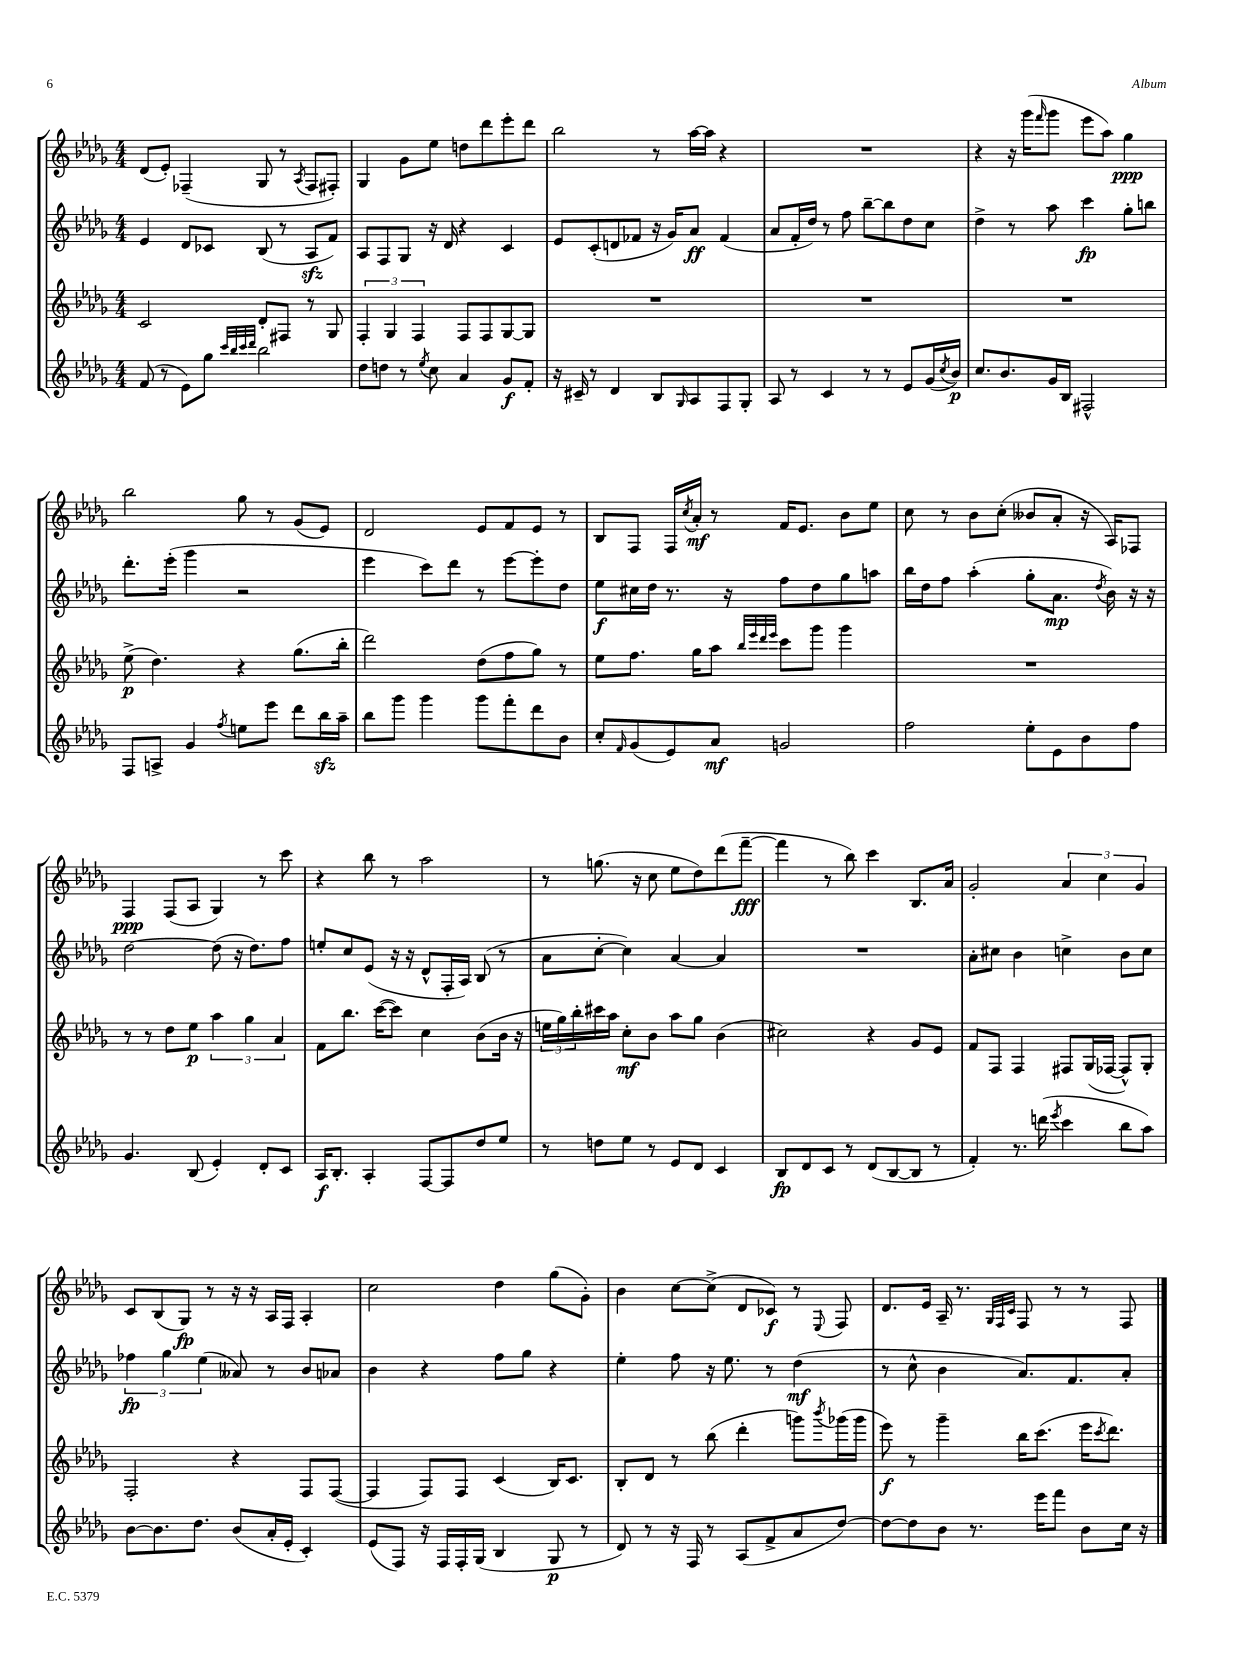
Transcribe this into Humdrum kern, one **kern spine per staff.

**kern	**dynam	**kern	**dynam	**kern	**dynam	**kern	**dynam
*part4	*part4	*part3	*part3	*part2	*part2	*part1	*part1
*staff4	*staff4	*staff3	*staff3	*staff2	*staff2	*staff1	*staff1
*clefG2	*	*clefG2	*	*clefG2	*	*clefG2	*
*k[b-e-a-d-g-]	*	*k[b-e-a-d-g-]	*	*k[b-e-a-d-g-]	*	*k[b-e-a-d-g-]	*
*M4/4	*	*M4/4	*	*M4/4	*	*M4/4	*
=9	=9	=9	=9	=9	=9	=9	=9
(8f/	.	2c/	.	4e-/	.	(8d-/L	.
8r	.	.	.	.	.	8e-'/J)	.
8e-\L)	.	.	.	8d-/L	.	(4F-X~/	.
8gg-\J	.	.	.	8c-X/J	.	.	.
32qqccc/LLL	.	.	.	.	.	.	.
32qqbb-/	.	.	.	.	.	.	.
32qqccc/	.	.	.	.	.	.	.
32qqddd-/JJJ	.	.	.	.	.	.	.
2bb-\	.	8d-'/L	.	(8B-/	.	8G-/	.
.	.	8F#X/J	.	8r	.	8r	.
.	.	.	.	.	.	8qA-/	.
.	.	8r	.	8A-zz/L	.	8F-/L	.
.	.	8G-/	.	8f/J)	.	8F#X'/J)	.
=10	=10	=10	=10	=10	=10	=10	=10
8dd-\L	.	6F'/	.	8A-/L	.	4G-/	.
8ddn\J	.	.	.	8F/	.	.	.
.	.	6G-/	.	.	.	.	.
8r	.	.	.	8G-/J	.	8g-\L	.
.	.	6F/	.	.	.	.	.
8qee-/	.	.	.	.	.	.	.
8cc\	.	.	.	16r	.	8ee-\J	.
.	.	.	.	16d-/	.	.	.
4a-/	.	8F/L	.	4r	.	8ddn\L	.
.	.	8F/	.	.	.	8ddd-\	.
8g-/L	f	[8G-/	.	4c/	.	8eee-'\	.
8f'/J	.	8G-/J]	.	.	.	8ddd-\J	.
=11	=11	=11	=11	=11	=11	=11	=11
16r	.	1r	.	8e-/L	.	2bb-\	.
16c#X~/	.	.	.	.	.	.	.
8r	.	.	.	(8c'/	.	.	.
4d-/	.	.	.	8dn/	.	.	.
.	.	.	.	8f-X/J	.	.	.
8B-/L	.	.	.	16r	.	8r	.
.	.	.	.	16g-/KL)	.	.	.
16qqG-/	.	.	.	.	.	.	.
8A-/	.	.	.	8a-/J	ff	[16aa-\LL	.
.	.	.	.	.	.	16aa-\JJ]	.
8F/	.	.	.	(4f-/	.	4r	.
8G-'/J	.	.	.	.	.	.	.
=12	=12	=12	=12	=12	=12	=12	=12
8A-/	.	1r	.	8a-/L	.	1r	.
8r	.	.	.	16f'/L	.	.	.
.	.	.	.	16dd-/JJ)	.	.	.
4c/	.	.	.	8r	.	.	.
.	.	.	.	8ff\	.	.	.
8r	.	.	.	[8bb-~\L	.	.	.
8r	.	.	.	8bb-\]	.	.	.
8e-/L	.	.	.	8dd-\	.	.	.
(16g-/L	.	.	.	8cc\J	.	.	.
8qcc/	.	.	.	.	.	.	.
16b-/JJ)	p	.	.	.	.	.	.
=13	=13	=13	=13	=13	=13	=13	=13
8.cc/L	.	1r	.	4dd-^\	.	4r	.
8.b-/	.	.	.	.	.	.	.
.	.	.	.	8r	.	16r	.
.	.	.	.	.	.	(16ggg-\KL	.
.	.	.	.	.	.	16qqfff/	.
16g-/L	.	.	.	8aa-\	.	8ggg-\J	.
16B-/JJ	.	.	.	.	.	.	.
2F#X^^/	.	.	.	4ccc\	fp	8eee-\L	.
.	.	.	.	.	.	8aa-\J)	.
.	.	.	.	8gg-'\L	.	4gg-\	ppp
.	.	.	.	8bbn\J	.	.	.
!!LO:LB:g=z
=14	=14	=14	=14	=14	=14	=14	=14
8F/L	.	(8ee-^\	p	8.ddd-'\L	.	2bb-\	.
8An^/J	.	4.dd-\)	.	.	.	.	.
.	.	.	.	(16eee-'\Jk	.	.	.
4g-/	.	.	.	4ggg-\	.	.	.
8qff/	.	.	.	.	.	.	.
8een\L	.	4r	.	2r	.	8gg-\	.
8eee-\J	.	.	.	.	.	8r	.
8ddd-\L	.	(8.gg-\L	.	.	.	(8g-/L	.
16bb-zz\L	.	.	.	.	.	8e-/J)	.
16aa-~\JJ	.	16bb-'\Jk	.	.	.	.	.
=15	=15	=15	=15	=15	=15	=15	=15
8bb-\L	.	2ddd-\)	.	4eee-\	.	2d-/	.
8ggg-\J	.	.	.	.	.	.	.
4ggg-\	.	.	.	8ccc\L)	.	.	.
.	.	.	.	8ddd-\J	.	.	.
8ggg-\L	.	(8dd-\L	.	8r	.	8e-/L	.
8fff'\	.	8ff\	.	[8eee-\L	.	8f/	.
8ddd-\	.	8gg-\J)	.	8eee-'\]	.	8e-/J	.
8b-\J	.	8r	.	8dd-\J	.	8r	.
=16	=16	=16	=16	=16	=16	=16	=16
8cc'/L	.	8ee-\L	.	8ee-\L	f	8B-/L	.
16qqf/	.	.	.	.	.	.	.
(8g-/	.	8.ff\J	.	16cc#X\L	.	8F/J	.
.	.	.	.	16dd-\JJ	.	.	.
8e-/)	.	.	.	8.r	.	16F/LL	.
.	.	.	.	.	.	8qcc/	.
.	.	16gg-\KL	.	.	.	16a-'/JJ	mf
8a-/J	mf	8aa-\J	.	.	.	8r	.
.	.	.	.	16r	.	.	.
.	.	32qqbb-/LLL	.	.	.	.	.
.	.	32qqeee-/	.	.	.	.	.
.	.	32qqddd-/	.	.	.	.	.
.	.	32qqeee-/JJJ	.	.	.	.	.
2gn/	.	8ccc\L	.	8ff\L	.	16f/KL	.
.	.	.	.	.	.	8.e-/J	.
.	.	8ggg-\J	.	8dd-\	.	.	.
.	.	4ggg-\	.	8gg-\	.	8b-\L	.
.	.	.	.	8aan\J	.	8ee-\J	.
=17	=17	=17	=17	=17	=17	=17	=17
2ff\	.	1r	.	16bb-\LL	.	8cc\	.
.	.	.	.	16dd-\J	.	.	.
.	.	.	.	8ff\J	.	8r	.
.	.	.	.	(4aa-'\	.	8b-\L	.
.	.	.	.	.	.	(8cc'\J	.
8ee-'\L	.	.	.	8gg-'\L	.	8b--X/L	.
8e-\	.	.	.	8.a-\J	mp	8a-'/J	.
8b-\	.	.	.	.	.	16r	.
.	.	.	.	8qdd-/	.	.	.
.	.	.	.	16b-\)	.	16A-/KL)	.
8ff\J	.	.	.	16r	.	8F-X/J	.
.	.	.	.	16r	.	.	.
!!LO:LB:g=z
=18	=18	=18	=18	=18	=18	=18	=18
4.g-/	.	8r	.	[2dd-\	.	4F/	ppp
.	.	8r	.	.	.	.	.
.	.	8dd-\L	.	.	.	(8F/L	.
(8B-/	.	8ee-\J	p	.	.	8A-/J	.
4e-'/)	.	6aa-\	.	(8dd-\]	.	4G-/)	.
.	.	.	.	16r	.	.	.
.	.	6gg-\	.	.	.	.	.
.	.	.	.	8.dd-\L)	.	.	.
8d-'/L	.	.	.	.	.	8r	.
.	.	6a-/	.	.	.	.	.
8c/J	.	.	.	8ff\J	.	8ccc\	.
=19	=19	=19	=19	=19	=19	=19	=19
16A-/KL	f	8f\L	.	8een'/L	.	4r	.
8.B-'/J	.	.	.	.	.	.	.
.	.	8.bb-\J	.	8cc/	.	.	.
4A-'/	.	.	.	(8e-/J	.	8bb-\	.
.	.	([16ccc\KL	.	.	.	.	.
.	.	8ccc\J])	.	16r	.	8r	.
.	.	.	.	16r	.	.	.
[8F/L	.	4cc\	.	8d-^^/L	.	2aa-\	.
8F/]	.	.	.	16F'/L	.	.	.
.	.	.	.	16A-/JJ)	.	.	.
8dd-/	.	(8b-\L	.	(8B-/	.	.	.
8ee-/J	.	16b-\Jk	.	8r	.	.	.
.	.	16r	.	.	.	.	.
=20	=20	=20	=20	=20	=20	=20	=20
8r	.	24een\LL	.	8a-\L	.	8r	.
.	.	24gg-\)	.	.	.	.	.
.	.	24bb-'\	.	.	.	.	.
8ddn\L	.	16ccc#X\	.	[8cc'\J	.	(8.ggn\	.
.	.	16aa-\JJ	.	.	.	.	.
8ee-\J	.	8cc'\L	mf	4cc\])	.	.	.
.	.	.	.	.	.	16r	.
8r	.	8b-\J	.	.	.	8cc\	.
8e-/L	.	8aa-\L	.	[4a-/	.	8ee-\L	.
8d-/J	.	8gg-\J	.	.	.	8dd-\)	.
4c/	.	(4b-\	.	4a-/]	.	(8ddd-\	.
.	.	.	.	.	.	[8fff~\J	fff
=21	=21	=21	=21	=21	=21	=21	=21
8B-/L	fp	2cc#X\)	.	1r	.	4fff\]	.
8d-/	.	.	.	.	.	.	.
8c/J	.	.	.	.	.	8r	.
8r	.	.	.	.	.	8bb-\)	.
(8d-/L	.	4r	.	.	.	4ccc\	.
[8B-/	.	.	.	.	.	.	.
8B-/J]	.	8g-/L	.	.	.	8.B-/L	.
8r	.	8e-/J	.	.	.	.	.
.	.	.	.	.	.	16a-/Jk	.
=22	=22	=22	=22	=22	=22	=22	=22
4f'/)	.	8f/L	.	8a-'\L	.	2g-'/	.
.	.	8F/J	.	8cc#X\J	.	.	.
8.r	.	4F/	.	4b-\	.	.	.
(16dddn\	.	.	.	.	.	.	.
8qeee-/	.	.	.	.	.	.	.
4ccc\	.	8F#X/L	.	4ccn^\	.	6a-/	.
.	.	(16G-/L	.	.	.	.	.
.	.	.	.	.	.	6cc\	.
.	.	[16F-X/JJ	.	.	.	.	.
8bb-\L	.	8F-^^/L])	.	8b-\L	.	.	.
.	.	.	.	.	.	6g-/	.
8aa-\J)	.	8G-'/J	.	8cc\J	.	.	.
!!LO:LB:g=z
=23	=23	=23	=23	=23	=23	=23	=23
[8b-\L	.	2F'/	.	6ff-X\	fp	8c/L	.
8.b-\]	.	.	.	.	.	(8B-/	.
.	.	.	.	6gg-\	.	.	.
.	.	.	.	.	.	8G-/J)	fp
8.dd-\J	.	.	.	.	.	.	.
.	.	.	.	(6ee-\	.	.	.
.	.	.	.	.	.	8r	.
(8b-/L	.	4r	.	8a--X/)	.	16r	.
.	.	.	.	.	.	16r	.
16a-'/L	.	.	.	8r	.	16A-/LL	.
16e-'/JJ	.	.	.	.	.	16F/JJ	.
4c'/)	.	8F/L	.	8b-/L	.	4A-'/	.
.	.	([8F/J	.	8a-X/J	.	.	.
=24	=24	=24	=24	=24	=24	=24	=24
(8e-/L	.	4F/]	.	4b-\	.	2cc\	.
8F/J)	.	.	.	.	.	.	.
16r	.	8F/L)	.	4r	.	.	.
16F/LL	.	.	.	.	.	.	.
16F'/	.	8F/J	.	.	.	.	.
(16G-/JJ	.	.	.	.	.	.	.
4B-/	.	(4c/	.	8ff\L	.	4dd-\	.
.	.	.	.	8gg-\J	.	.	.
8G-/	p	16B-/KL)	.	4r	.	(8gg-\L	.
.	.	8.c/J	.	.	.	.	.
8r	.	.	.	.	.	8g-'\J)	.
=25	=25	=25	=25	=25	=25	=25	=25
8d-/)	.	8B-'/L	.	4ee-'\	.	4b-\	.
8r	.	8d-/J	.	.	.	.	.
16r	.	8r	.	8ff\	.	[8cc\L	.
16F/	.	.	.	.	.	.	.
8r	.	(8bb-\	.	16r	.	(8cc^\J]	.
.	.	.	.	8.ee-\	.	.	.
(8A-/L	.	4ddd-'\	.	.	.	8d-/L	.
8f^/	.	.	.	8r	.	8c-X/J)	f
8a-/	.	8gggn\L)	.	(4dd-\	mf	8r	.
.	.	8qbbb-/	.	.	.	8qqE-/	.
[8dd-/J)	.	(16ggg-X\L	.	.	.	8F/	.
.	.	16ggg-\JJ	.	.	.	.	.
=26	=26	=26	=26	=26	=26	=26	=26
8dd-\L_	.	8eee-\)	f	8r	.	8.d-/L	.
8dd-\]	.	8r	.	8cc^^\	.	.	.
.	.	.	.	.	.	16e-/Jk	.
8b-\J	.	4ggg-~\	.	4b-\	.	16A-~/	.
.	.	.	.	.	.	8.r	.
8.r	.	.	.	.	.	.	.
.	.	.	.	.	.	32qqG-/LLL	.
.	.	.	.	.	.	32qqF/	.
.	.	.	.	.	.	32qqc/JJJ	.
.	.	16bb-\KL	.	8.a-/L)	.	8F/	.
16eee-\KL	.	(8.ccc\J	.	.	.	.	.
8fff\J	.	.	.	.	.	8r	.
.	.	.	.	8.f/	.	.	.
8b-\L	.	16eee-\KL	.	.	.	8r	.
.	.	8qccc/	.	.	.	.	.
.	.	8.ddd-\J)	.	.	.	.	.
16cc\Jk	.	.	.	8a-'/J	.	8F/	.
16r	.	.	.	.	.	.	.
==	==	==	==	==	==	==	==
*-	*-	*-	*-	*-	*-	*-	*-
